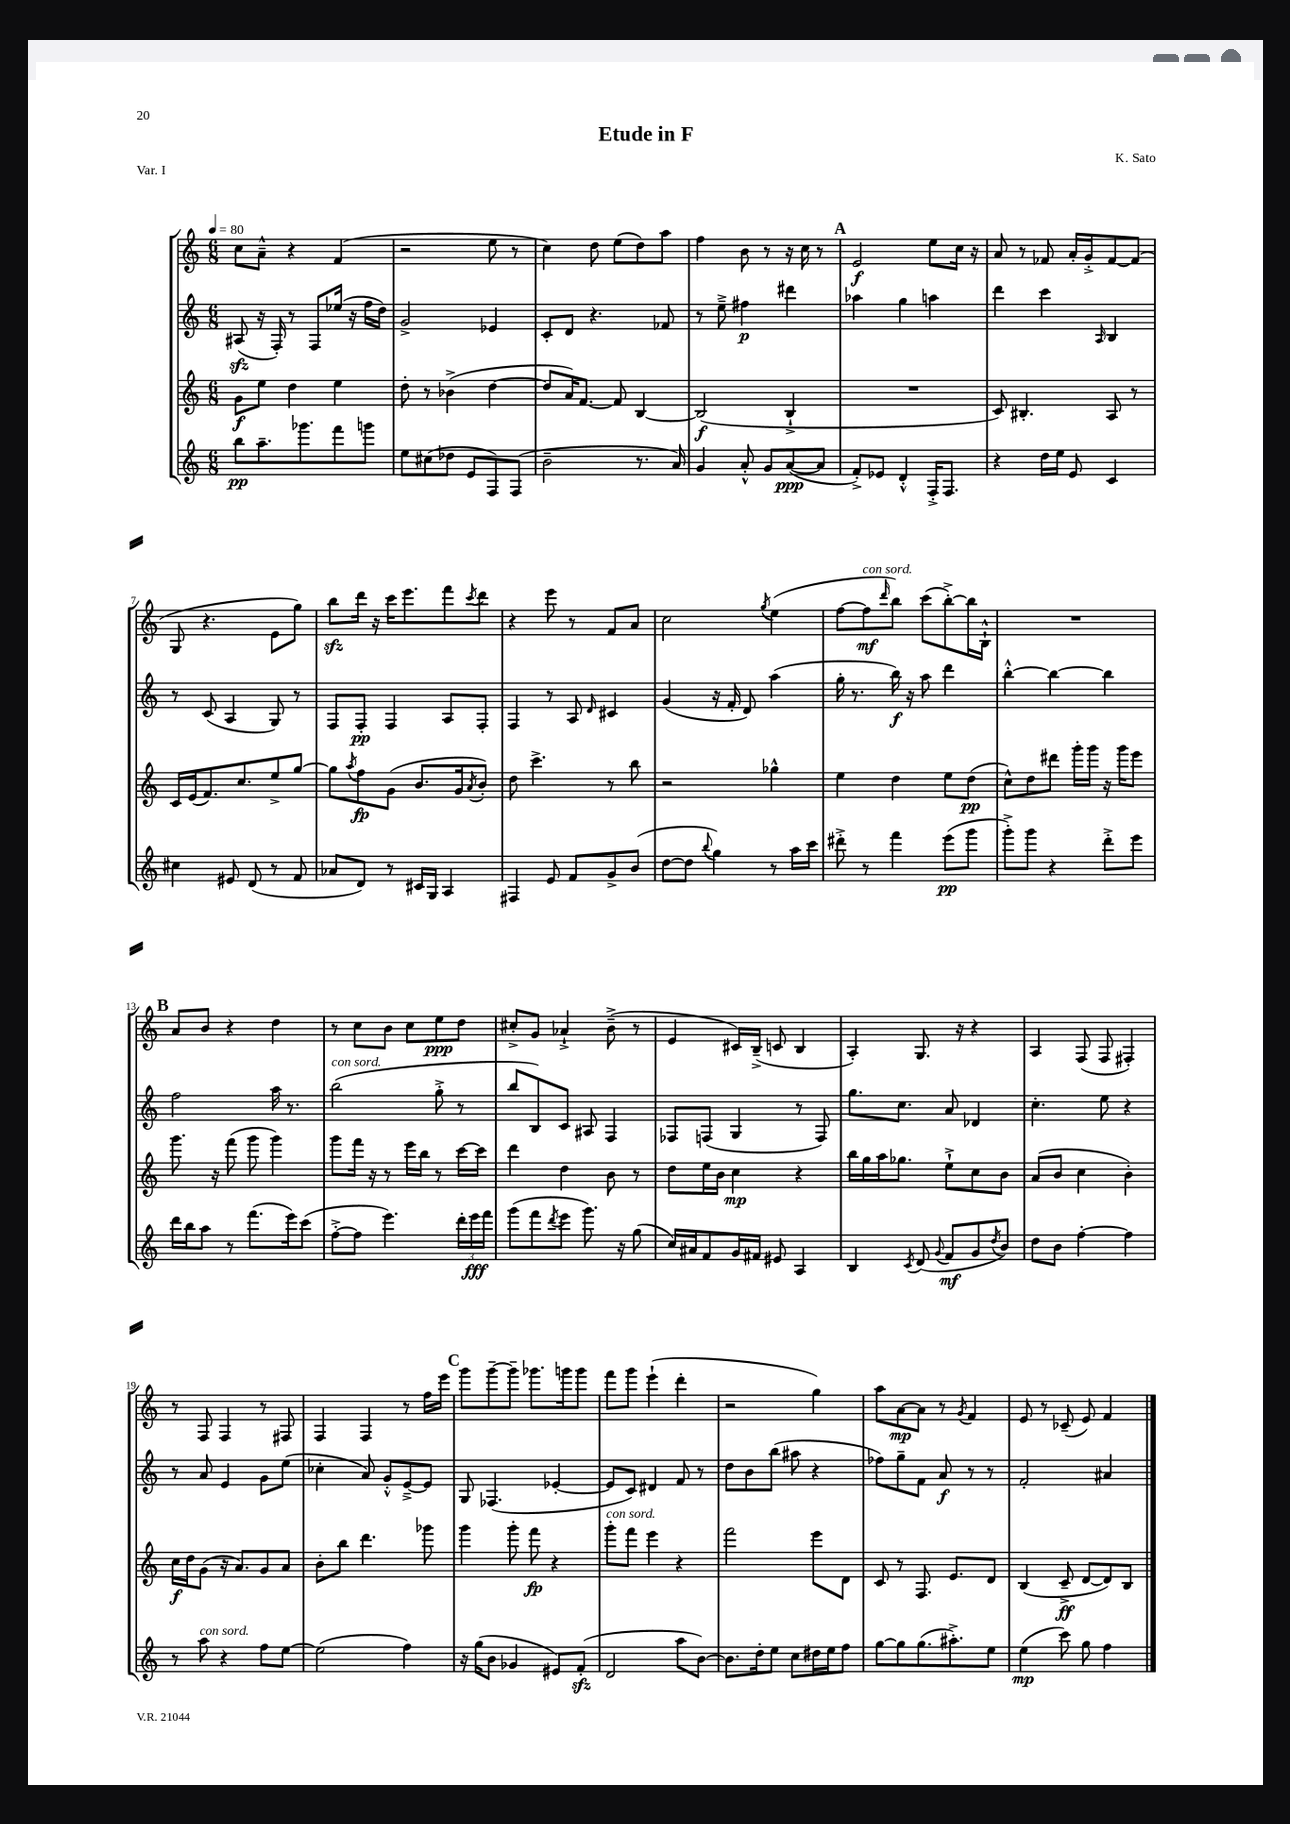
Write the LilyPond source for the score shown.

\header { title = "Etude in F" composer = "K. Sato" piece = "Var. I" }
<<
\new StaffGroup <<
\new Staff = "s0" {
    \clef treble \key c \major \numericTimeSignature \time 6/8 \tempo 4 = 80
    c''8 a'8---^ r4 f'4( |
    r2 e''8 r8 |
    c''4) d''8 e''8( d''8) a''8 |
    f''4 b'8 r8 r16 c''16 r8 |
    \mark \markup { \bold "A" } e'2\f e''8 c''16 r16 |
    a'8 r8 fes'8 a'16-. g'16-.-> fes'8~ fes'8( |
    g8 r4. e'8 g''8) |
    b''8\sfz d'''16 r16 c'''16 e'''8. f'''8 \acciaccatura { c'''8 } d'''8 |
    r4 e'''8 r8 f'8 a'8 |
    c''2 \acciaccatura { g''8 } e''4( |
    f''8~ f''8\mf^\markup { \italic "con sord." } \grace { d'''16 } b''8) c'''8( b''8~-.->) b''16 b16-!-^ |
    R2. |
    \mark \markup { \bold "B" } a'8 b'8 r4 d''4 |
    r8 c''8 b'8 c''8 e''8\ppp d''8 |
    cis''8-.-> g'8 aes'4-!-> b'8--->( r8 |
    e'4 cis'16) b16--->( c'8 b4 |
    a4-.) g8. r16 r4 |
    a4 f8( f8 fis4-.) |
    r8 f8 f4 r8 fis8 |
    f4 f4 r8 f''16 e'''16 |
    \mark \markup { \bold "C" } g'''8 g'''8~-- g'''8-- ges'''8. g'''16 g'''8 |
    f'''8 g'''8 e'''4-!( d'''4-. |
    r2 g''4) |
    a''8 a'8~\mp a'8 r8 \acciaccatura { g'8 } f'4 |
    e'8 r8 ces'8--( e'8) f'4 \bar "|." |
}
\new Staff = "s1" {
    \clef treble \key c \major \numericTimeSignature \time 6/8
    ais8\sfz( r16 f16-.) r8 f8 ees''16( r16 f''16 d''16) |
    g'2-> ees'4 |
    c'8-. d'8 r4. fes'8 |
    r8 e''8---> fis''4\p dis'''4 |
    \mark \markup { \bold "A" } aes''4 g''4 a''4 |
    d'''4 c'''4 \grace { a16 } b4 |
    r8 c'8( a4 g8) r8 |
    f8 f8-.\pp f4 a8 f8-. |
    f4 r8 a8 \grace { d'16 } cis'4 |
    g'4( r16 f'16-. d'8) a''4( |
    g''16-. r8. b''16\f) r16 a''8 d'''4 |
    b''4~-.-^ b''4~ b''4 |
    \mark \markup { \bold "B" } f''2 a''16 r8. |
    b''2^\markup { \italic "con sord." }( g''8-.-> r8 |
    b''8 b8) c'8 ais8 f4 |
    fes8 f8( g4 r8 f8) |
    g''8. c''8. a'8 des'4 |
    c''4.-. e''8 r4 |
    r8 a'8 e'4 g'8 e''8( |
    ces''4-. a'8) g'8-.-^ e'8~---> e'8 |
    \mark \markup { \bold "C" } g8 fes4.( ees'4~-. |
    ees'8 c'8) dis'4 f'8 r8 |
    d''8 b'8 b''8( ais''8 r4 |
    fes''8) g''8-- f'8 a'8\f r8 r8 |
    f'2-. ais'4 \bar "|." |
}
\new Staff = "s2" {
    \clef treble \key c \major \numericTimeSignature \time 6/8
    g'8\f e''8 d''4 e''4 |
    d''8-. r8 bes'4->( d''4~ |
    d''8 a'16) f'8.~ f'8 b4~ |
    b2\f( b4-!-> |
    \mark \markup { \bold "A" } R2. |
    c'8) bis4.-. a8 r8 |
    c'16 e'16( f'8.) c''8. e''8-> g''8~ |
    g''8 \acciaccatura { a''8 } f''8\fp g'8( b'8. g'16 \acciaccatura { a'8 } b'8-.) |
    d''8 c'''4.-> r8 b''8 |
    r2 ges''4-^ |
    e''4 d''4 e''8 d''8\pp( |
    c''8-^) d''8 dis'''8 g'''16-. g'''16 r16 g'''16 e'''8 |
    \mark \markup { \bold "B" } g'''8. r16 f'''8( g'''8 g'''4) |
    g'''8 f'''16 r16 r8 e'''16 b''16 r8 c'''16~ c'''16 |
    d'''4 d''4 b'8 r8 |
    d''8 e''16 b'16 c''4\mp r4 |
    b''16 g''16 a''16 ges''8. e''8-!-> c''8 b'8 |
    a'8( b'8 c''4 b'4-.) |
    c''16\f d''16 g'8( r16 a'8.) g'8 a'8 |
    b'8-. b''8 d'''4. ges'''8 |
    \mark \markup { \bold "C" } g'''4 g'''8-. f'''8\fp r4 |
    g'''8-.^\markup { \italic "con sord." } f'''8 e'''4 r4 |
    f'''2 e'''8 d'8 |
    c'8 r8 f8. e'8. d'8 |
    b4( c'8--->\ff d'8~ d'8) b8 \bar "|." |
}
\new Staff = "s3" {
    \clef treble \key c \major \numericTimeSignature \time 6/8
    b''8\pp a''8.-- ges'''8. f'''8 g'''8 |
    e''8 cis''8( des''8 e'8 f8) f8( |
    b'2-- r8. a'16) |
    g'4 a'8-.-^ g'8 a'8~\ppp( a'8 |
    \mark \markup { \bold "A" } f'8-.->) ees'8 d'4-.-^ f16-.-> f8. |
    r4 d''16 e''16 e'8 c'4 |
    cis''4 eis'8 d'8( r8 f'8 |
    aes'8 d'8) r8 cis'16 g16 a4 |
    fis4 e'8 f'8 g'8-> b'8( |
    d''8~ d''8 \appoggiatura { b''8 } g''4) r8 a''16 c'''16 |
    dis'''8-.-> r8 f'''4 e'''8\pp( g'''8 |
    g'''8-.->) g'''8 r4 d'''8-.-> e'''8 |
    \mark \markup { \bold "B" } d'''16 b''16 a''8 r8 f'''8.( e'''16) c'''8( |
    f''8~-.-> f''8 e'''4.) \tuplet 3/2 { d'''16-. e'''16\fff f'''16 } |
    g'''8( f'''8 \acciaccatura { d'''8 } e'''8 g'''8.) r16 g''8( |
    c''16) ais'16 f'8 g'16 fis'16 eis'8 a4 |
    b4 \acciaccatura { c'8 } d'8( \appoggiatura { g'8 } f'8\mf g'8 \acciaccatura { d''8 } b'8) |
    d''8 b'8 f''4~-. f''4 |
    r8 a''8^\markup { \italic "con sord." } r4 f''8 e''8~ |
    e''2( f''4) |
    \mark \markup { \bold "C" } r16 g''16( b'8 ges'4 eis'8) f'8-.\sfz( |
    d'2 a''8 b'8~) |
    b'8. d''16-. e''8 c''8 dis''16 e''16 f''8 |
    g''8~ g''8 g''8.( ais''8.-.->) e''8 |
    e''4\mp( c'''8) g''8 f''4 \bar "|." |
}
>>
>>
